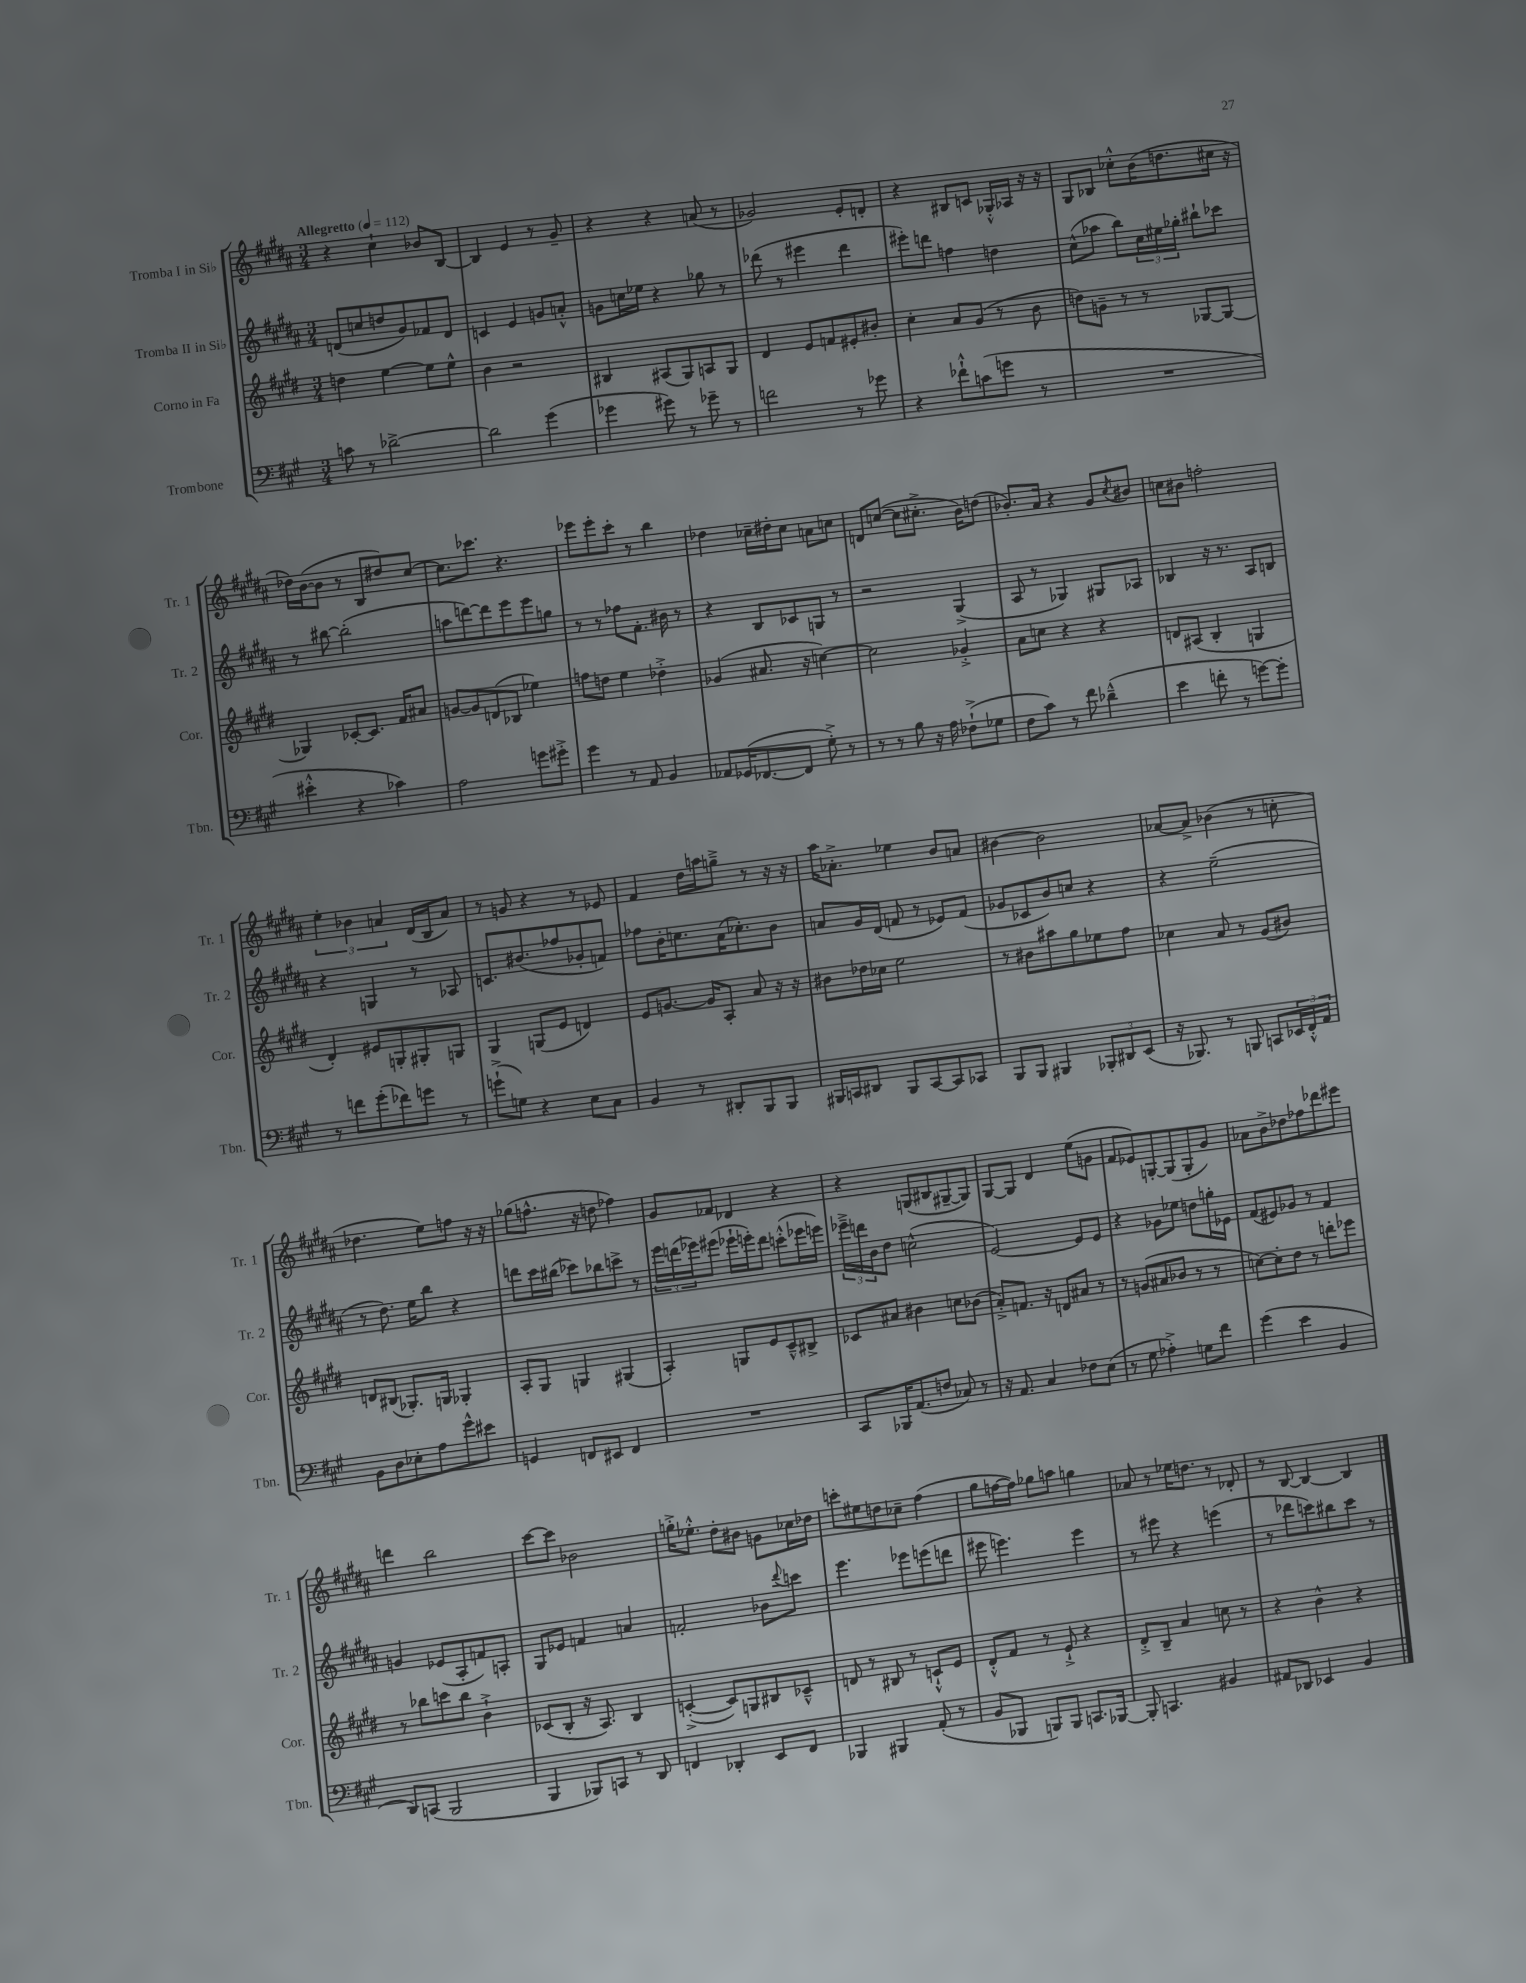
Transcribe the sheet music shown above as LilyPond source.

<<
\new StaffGroup <<
\new Staff = "s0" \with { instrumentName = "Tromba I in Sib" shortInstrumentName = "Tr. 1" } {
    \clef treble \key b \major \numericTimeSignature \time 3/4 \tempo "Allegretto" 4 = 112
    r4 cis''4-! bes'8 b8~ |
    b4 e'4 r8 gis'8-- |
    r4 r4 a'8( r8 |
    ges'2) e'8-. d'8-. |
    r4 bis8 c'8 ges16-.-^ aes16 r16 r16 |
    gis8 bes8 ces''8-.-^ b'16( d''8. cis''16 r16 |
    des''16) b'16~( b'8 r8 b8 dis''8) cis''8~ |
    cis''8. ces'''8. r4. |
    ees'''8 ees'''8-. cis'''8-. r8 b''4 |
    des''4 ces''16-- dis''16-. ces''8 a'8 c''8 |
    d'8 c''8~( c''8 cis''8.-.-> b'16) d''8( |
    bes'8.-.) ais'16 r4 gis'8 \acciaccatura { cis''8 } bis'8 |
    c''8 bis'8 f''2-. |
    \tuplet 3/2 { e''4-. bes'4 a'4 } dis'16( b16 a'8) |
    r8 g'8 r4 r8 ees'8 |
    fis'4 dis''16 a''16 g''8---> r8 r16 r16 |
    ais''16 aes'8.-.-> ees''4 b'8 a'8 |
    bis'4~ bis'2 |
    aes'8~ aes'8-> bes'4( r8 c''8-. |
    des''4. e''8) f''8 r16 r16 |
    ges''8( f''8.-^ r16 d''8 fes''4) |
    gis'8 fes'8 des'4 r4 |
    r4 g8( bis8 gis8~-- gis8) |
    gis8~ gis8 dis'4 e''8( g'8 |
    fis'8 ees'8) g8~-. g8( g8-. gis'8) |
    aes'8 b'8-> des''8 fes''8 des'''8 eis'''8 |
    d'''4 b''2 |
    cis'''8~ cis'''8 bes'2 |
    g''16-.-> ees''8.-.-^ dis''8-. bis'8 g'8 ces''16 des''16 |
    c'''8-. eis''8 d''8 ces''8-- fis''4( |
    gis''8 f''16~ f''16) ges''8 a''8 g''4 |
    aes'8 r8 ees''16 d''8. r8 des'8-. |
    r8 b8~ b4~ b4 \bar "|." |
}
\new Staff = "s1" \with { instrumentName = "Tromba II in Sib" shortInstrumentName = "Tr. 2" } {
    \clef treble \key b \major \numericTimeSignature \time 3/4
    d'8( c''8 d''8 gis'8) fes'8 d'8 |
    c'4 e'4 g'8 a'8-.-^ |
    g'8 c''16 ees''16 r4 ges''8 r8 |
    des'''8( r8 eis'''4 des'''4 |
    eis'''8-.) d'''8 f''4 d''4 |
    cis''8-^( aes''8 b''8) \tuplet 3/2 { cis''16 eis''16 ges''16-. } bis''8-! ces'''8 |
    r8 bis''8~ bis''2-.( |
    a''8 d'''8~) d'''8 e'''8 e'''8 g''8 |
    r8 r8 fes''8 fis'8.-. bis'16 r8 |
    r4 b8 ces'8 g8 r8 |
    r2 gis4->( |
    ais8 r8 ges4) gis8 aes8 |
    bes4 r16 r8. ais8 b8 |
    r4 g4 r8 aes8 |
    c'8. bis'8.( fes''8 ges'8-. f'8) |
    fes''8 b'16-. c''8. ais'16( ces''8.-.) b'8 |
    a'8 gis'16 dis'16( f'8 r8 ees'8) f'8( |
    ges'8 ces'8 b'8) c''8 r4 |
    r4 e''2--( |
    r8 dis''8.) e''16 b''8 r4 |
    d'''8 cis'''16 bis''16( ces'''8) bes''8 c'''8-> r8 |
    \tuplet 3/2 { e'''16 d'''16( ees'''16) } eis'''8( ees'''16-! e'''16-.) d'''8 c'''8-.-^( ees'''16 e'''16) |
    \tuplet 3/2 { ees'''16---> d'''16 b'16 } dis''8 c''2-^( |
    e'2~) e'8 e'8 |
    r4 ges'8 ees''8 d''8 g''16-. ees'16 |
    fis'8( eis'8) ges'8 r8 fis'4 |
    g'4 ees'8( ais8-. f'8) a8-. |
    gis8 ees'8 f'4 a'4 |
    f'2-. bes'8 \appoggiatura { dis'''8 } c'''8 |
    e'''4. ees'''8 e'''8( d'''8 |
    eis'''8 e'''4.) e'''4 |
    r8 eis'''8 r4 e'''4( |
    r8 des'''8 c'''8) bis''8 c'''8 r8 \bar "|." |
}
\new Staff = "s2" \with { instrumentName = "Corno in Fa" shortInstrumentName = "Cor." } {
    \clef treble \key e \major \numericTimeSignature \time 3/4
    d''4 e''4~ e''8 e''8-^ |
    b'4 r2 |
    bis4 ais8( gis8) a8 gis8 |
    dis'4 e'8 f'8 eis'8-. bis'8-. |
    cis''4-. a'8 gis'8( r8 b'8 |
    d''8) g'8-- r8 r8 ges8~ ges8~ |
    ges4 ces'8~-. ces'8. fis'16 ais'8 |
    g'8~ g'8 d'8( bes8 ees''4) |
    f''8 d''8 e''4 des''4-.-> |
    ges'4( ais'8. r16 c''4~) |
    c''2 ges'4-.-> |
    a'8 c''8 r4 r4 |
    d'8 ais8( b4-. g4 |
    dis'4-.) eis'8 g8-. gis8-. g8 |
    gis4 g8( e'8 d'4) |
    e'8 g'8.~ g'16 a8-. a'8 r16 r16 |
    bis'8 des''16 ces''16 e''2 |
    r8 bis'8 ais''8 gis''8 ees''8 fis''8 |
    ces''4 a'8 r8 gis'8( bis'8) |
    d'8 bis8( ges8.-.) g16 ges4-. |
    a8-. gis8 g4 gis4( |
    a4-.) g8 e'8 cis'8---^ bis8-> |
    ces'8 ais'8 bis'4 c''8 bes'8( |
    a'8-.->) f'8. r16 d'8 ais'8 r8 |
    r8 g'8( ais'8 bes'8 r8 r8 |
    c''8~) c''8-. dis''8 r8 d'''8-. ees'''8 |
    r8 bes''8 c'''8 bes''8 b'4-!-> |
    ces'8( b8-. r16 a8.) b4 |
    c'4~-.->( c'8) g8 bis8 ces'8---^ |
    d'8 r8 bis8 r8 c'8-!-^ e'8 |
    dis'8-.-^ fis'8 r8 e'8-!-> r4 |
    dis'8-.-> b8-- a'4 c''8 r8 |
    r4 b'4-^ r4 \bar "|." |
}
\new Staff = "s3" \with { instrumentName = "Trombone" shortInstrumentName = "Tbn." } {
    \clef bass \key a \major \numericTimeSignature \time 3/4
    c'8 r8 des'2~-> |
    des'2 gis'4( |
    ges'4 gis'8) r8 ges'8-- r8 |
    f'2 r8 ges'8 |
    r4 fes'8-!-^ c'8( g'8 r8 |
    R2. |
    eis'4-.-^ r4 ces'4) |
    a2 g'8 gis'8-.-> |
    gis'4 r8 a,8 b,4 |
    aes,8 ges,16( fes,8.~ fes,8 gis8-.->) r8 |
    r8 r8 b8 r16 a16 fes8-!->( ges8 |
    fis8 cis'8) r8 fis'8 des'4---^( |
    e'4 f'8-. r8 g'8~) g'8-. |
    r8 f'8 gis'8-.( fes'8) g'8 r8 |
    g'8-!->( g8) r4 e8 cis8 |
    b,4 r8 dis,8-. b,,8 b,,8 |
    bis,,16 c,16 dis,8 bis,,8 c,8~ c,8 ces,8 |
    b,,8 b,,8 bis,,4 \tuplet 3/2 { bes,,8-. dis,8 e,8( } |
    r16 bes,,8.) r8 b,,8 c,8 \tuplet 3/2 { ees,16 fis,16-.-^ a,16 } |
    b,8 d8 ees8-. a8 gis'8-^ eis'8 |
    g,4 f,8 eis,8 f,4 |
    R2. |
    cis,8 bes,,16 a,8.( f8 ces8) r8 |
    r16 a,8. cis4 fes8 e8( |
    r8 gis8 aes4-.->) g8 fis'8 |
    gis'4( e'4 b,4 |
    d,8) c,8( b,,2 |
    b,,4 bes,,8) c,8 r8 d,8 |
    f,4 des,4-. e,8 f,8 |
    bes,,4 bis,,4 a,8-.( r8 |
    b,8 bes,,8 b,,8) b,,8 c,8. bes,,16~ |
    bes,,8-. c,4. bis,4 |
    ais,8 des,8 ees,4 b,4 \bar "|." |
}
>>
>>
\layout { \context { \Score \remove "Bar_number_engraver" } }
